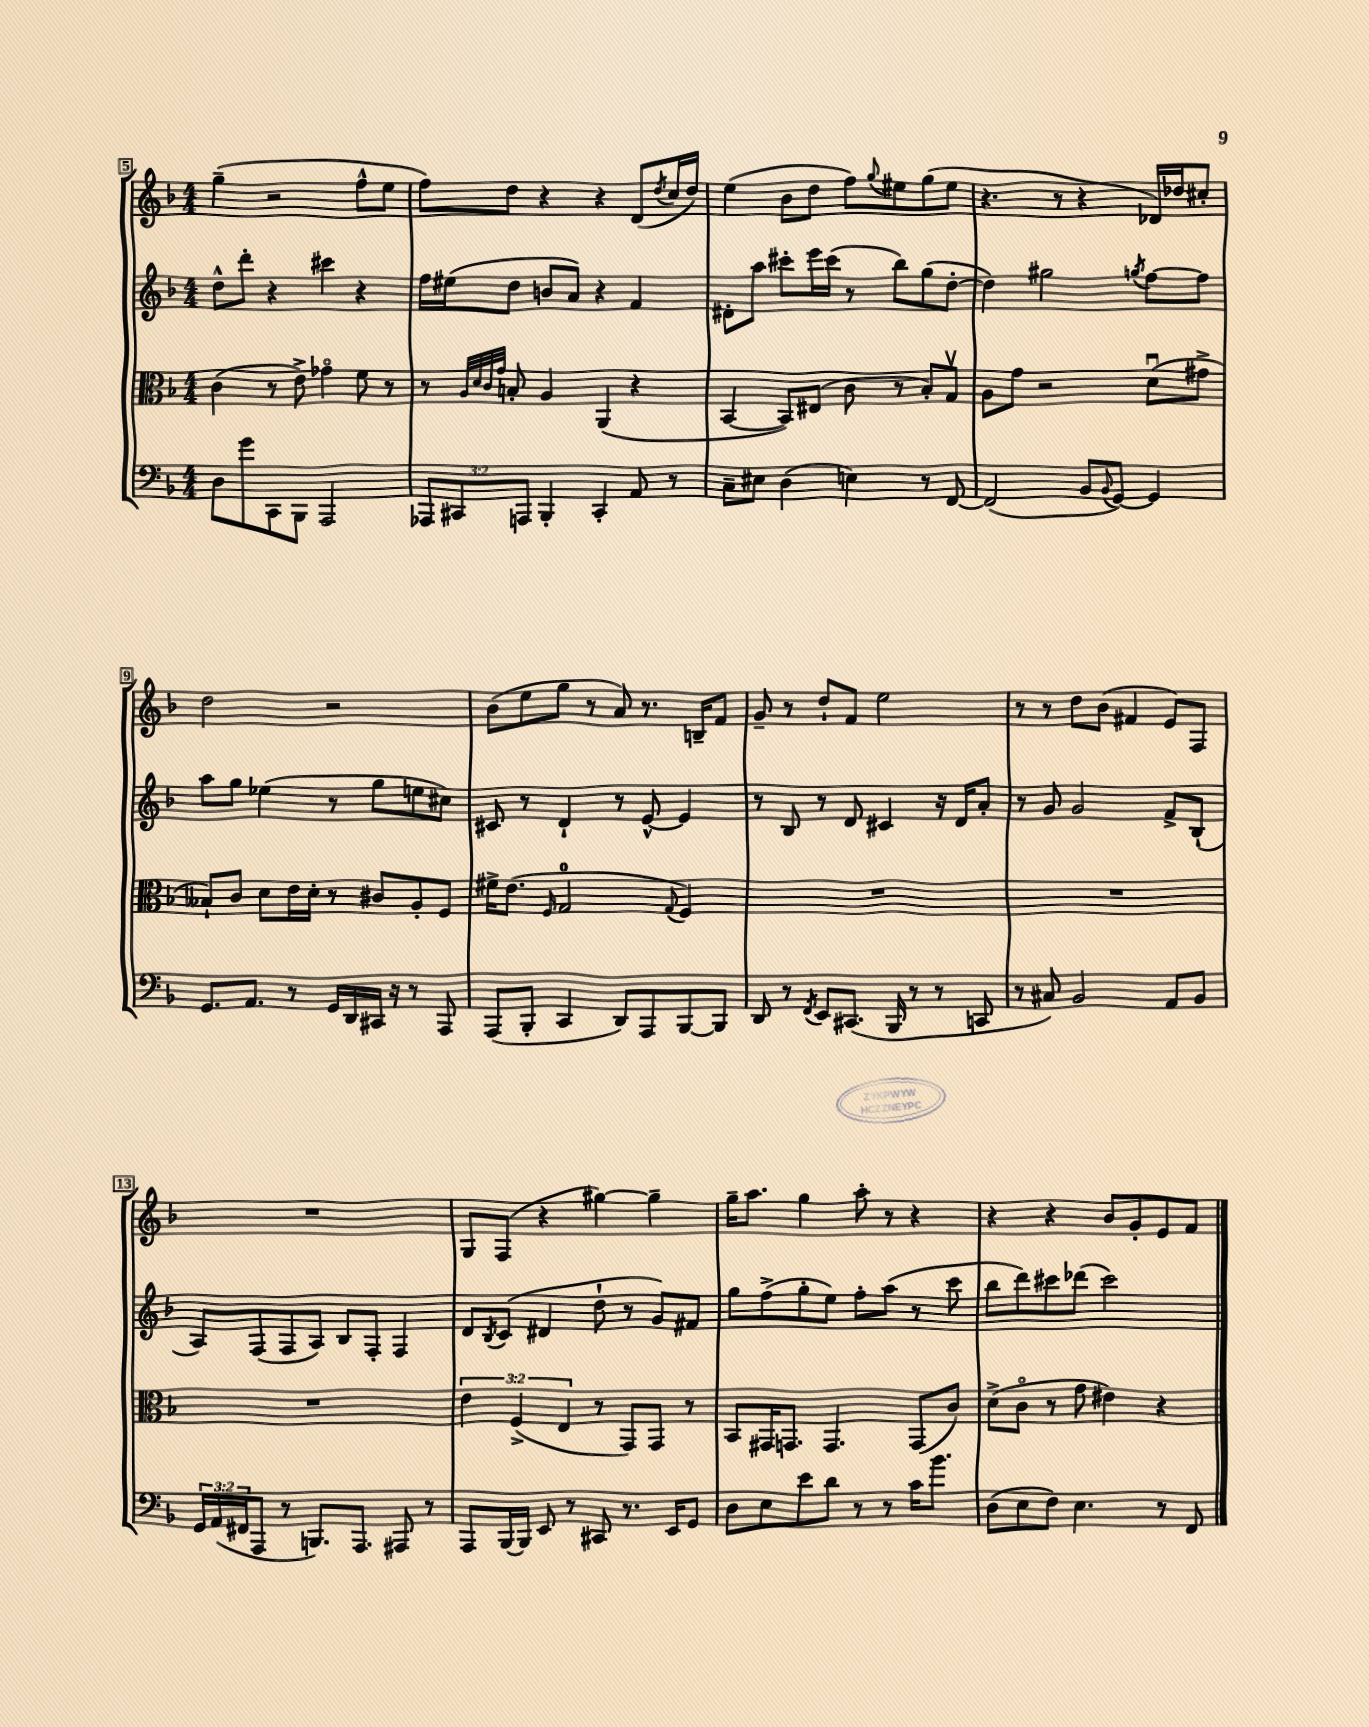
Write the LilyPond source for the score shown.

<<
\new StaffGroup <<
\new Staff = "s0" {
    \clef treble \key f \major \numericTimeSignature \time 4/4
    g''4--( r2 f''8-^ e''8 |
    f''8) d''8 r4 r4 d'8( \acciaccatura { d''8 } c''16 d''16) |
    e''4( bes'8 d''8 f''8) \appoggiatura { g''8 } eis''8 g''8( eis''8 |
    r4. r8 r4 des'16) des''16 cis''8-. |
    d''2 r2 |
    bes'8( e''8 g''8 r8 a'8) r8. b16-- f'8 |
    g'8-- r8 d''8-! f'8 e''2 |
    r8 r8 d''8 bes'8( fis'4 e'8) f8 |
    R1 |
    g8 f8( r4 gis''4~) gis''4-- |
    g''16-- a''8. g''4 a''8-. r8 r4 |
    r4 r4 bes'8 g'8-. e'8 f'8 \bar "|." |
}
\new Staff = "s1" {
    \clef treble \key f \major \numericTimeSignature \time 4/4
    d''8-^ d'''8-. r4 cis'''4 r4 |
    f''16 eis''16( d''8 b'8 a'8) r4 f'4 |
    dis'8-. a''8 cis'''8-. e'''16 cis'''16( r8 bes''8) g''8( d''8~-. |
    d''4) gis''2 \acciaccatura { g''8 } f''8~ f''8 |
    a''8 g''8 ees''4( r8 g''8 e''8 cis''8) |
    cis'8 r8 d'4-! r8 e'8~-^ e'4 |
    r8 bes8 r8 d'8 cis'4 r16 d'16 a'8-. |
    r8 g'8 g'2 f'8-> bes8-!( |
    a8) f8( f8 a8) bes8 f8-. f4 |
    d'8 \acciaccatura { bes8 } c'8( dis'4 d''8-! r8 g'8) fis'8 |
    g''8 f''8->( g''8-. e''8) f''8-. a''8( r8 c'''8 |
    bes''8 d'''8) cis'''8 des'''8( cis'''2) \bar "|." |
}
\new Staff = "s2" {
    \clef alto \key f \major \numericTimeSignature \time 4/4 \override Staff.TupletNumber.text = #tuplet-number::calc-fraction-text
    c'4( r8 e'8->) ges'4\flageolet f'8 r8 |
    r8 \grace { a32 d'32 c'32 g'32 } b8-. a4 a,4( r4 |
    bes,4~ bes,8) eis8( c'8 r8 bes8-.) g8\upbow |
    a8 g'8 r2 d'8\downbow( gis'8-> |
    beses8-!) c'8 d'8 e'16 d'16-. r8 cis'8 a8-. f8 |
    fis'16-> e'8.( \grace { f16 } g2-0 \appoggiatura { g8 } f4) |
    R1 |
    R1 |
    R1 |
    \tuplet 3/2 { e'4 f4->( e4 } r8 g,8) g,8 r8 |
    bes,8 gis,16 g,8. g,4. g,8( c'8) |
    d'8->( c'8\flageolet r8 g'8 eis'4) r4 \bar "|." |
}
\new Staff = "s3" {
    \clef bass \key f \major \numericTimeSignature \time 4/4 \override Staff.TupletNumber.text = #tuplet-number::calc-fraction-text
    d8 g'8 c,8 bes,,8 a,,2 |
    \tuplet 3/2 { aes,,8 cis,8 a,,8 } bes,,4-. cis,4-. a,8 r8 |
    c8-- eis8 d4( e4) r8 f,8~ |
    f,2( bes,8 \appoggiatura { bes,8 } g,8~) g,4 |
    g,8. a,8. r8 g,16 d,16 cis,16 r16 r8 a,,8 |
    a,,8( bes,,8-. c,4 d,8) a,,8 bes,,8~ bes,,8 |
    d,8 r8 \acciaccatura { f,8 } e,8 cis,8.( bes,,16 r8 r8 c,8 |
    r8 cis8) bes,2 a,8 bes,8 |
    \tuplet 3/2 { g,16 a,16( fis,16 } a,,8 r8 b,,8.) a,,8. ais,,8 r8 |
    a,,8 bes,,16~ bes,,16 e,8 r8 cis,8 r8. e,16 g,8 |
    d8 e8 e'8 d'8 r8 r8 c'16 bes'8. |
    d8( e8 f8) e4. r8 f,8 \bar "|." |
}
>>
>>
\layout { \context { \Score currentBarNumber = #5 \override BarNumber.stencil = #(make-stencil-boxer 0.1 0.3 ly:text-interface::print) } }
